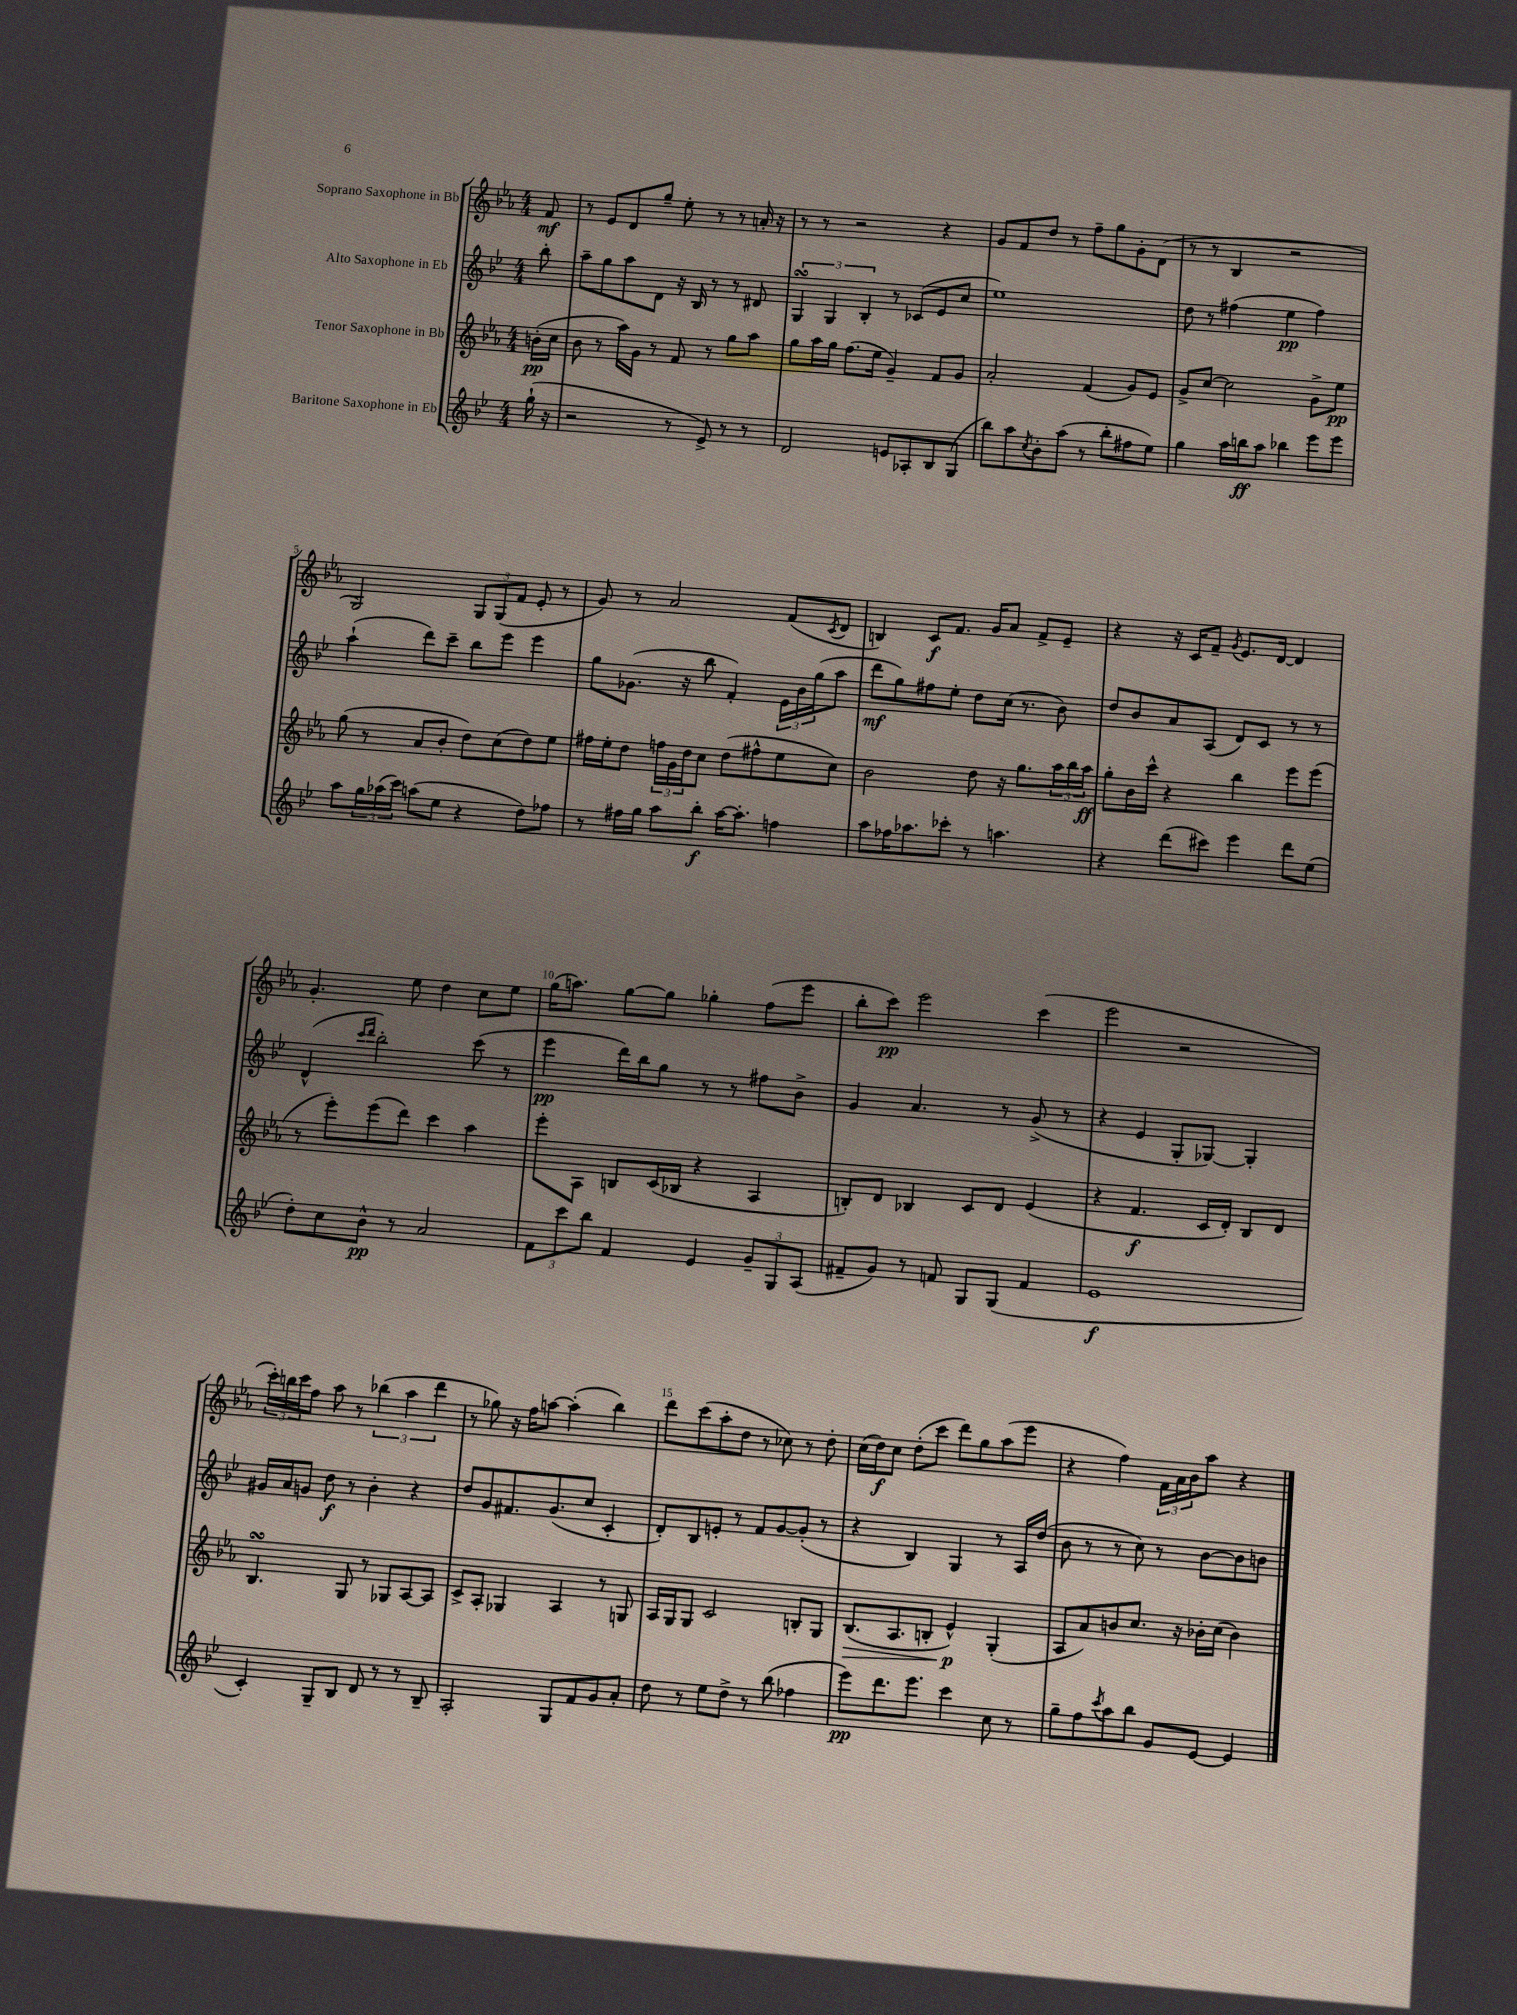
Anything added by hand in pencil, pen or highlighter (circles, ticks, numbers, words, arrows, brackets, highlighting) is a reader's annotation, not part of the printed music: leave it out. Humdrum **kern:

**kern	**kern	**kern	**kern
*staff4	*staff3	*staff2	*staff1
*clefG2	*clefG2	*clefG2	*clefG2
*k[b-e-]	*k[b-e-a-]	*k[b-e-]	*k[b-e-a-]
*M4/4	*M4/4	*M4/4	*M4/4
(16gg`	(16b'	8bb-'	8f
16r	16cc	.	.
=	=	=	=
2r	8b-	8aa~	8r
.	8r	8gg	8e-
.	16aa-)	8aa	8d
.	16g	.	.
.	8r	8d	8gg~
8r	8f	16r	8ee-'
.	.	16B-	.
8e-^)	8r	8r	8r
8r	8gg	8r	8r
8r	8aa-	8d#	16a'
.	.	.	16r
=	=	=	=
2d	8gg	6G	8r
.	16aa-	.	8r
.	.	6G	.
.	16gg	.	.
.	(8.ff	.	2r
.	.	6B-'	.
.	16ee-	.	.
8e	4g~)	8r	.
8A-'	.	(8c-	.
8B-	8f	8e-	4r
(8G	8g	8cc	.
=	=	=	=
8bb-)	2a-'	1ee-)	8g
8aa	.	.	8f
8qcc	.	.	.
8b-'	.	.	8dd
(8aa	.	.	8r
8r	(4f	.	8ff~
8bb-'	.	.	8gg
8ff#	8g)	.	8g'
8ee-)	8e-	.	(8d
=	=	=	=
4gg	8g^	8dd	8r
.	[8cc	8r	8r
16aa	2cc]	(4ff#	4B-
16bb	.	.	.
8aa	.	.	.
4bb-	.	4ee-	2r
8eee-	8g^	4ff#)	.
8eee-	8ee-	.	.
=	=	=	=
8aa	(8gg	(4aa`	2G)
24gg	8r	.	.
(24aa-	.	.	.
24ccc)	.	.	.
(8aa	8a-	8ddd)	.
8ee-	8b-'	8ccc~	.
4r	8dd)	8bb-	12G
.	.	.	(12G
.	(8cc	8eee-	.
.	.	.	12f
8dd)	8dd)	4eee-	8e-'
8ff-	8ee-	.	8r
=	=	=	=
8r	16ff#	8gg	8g)
.	16ee-'	.	.
16ff#	8dd	(8.g-	8r
16gg	.	.	.
8aa	24ff	.	2a-
.	24g	.	.
.	.	16r	.
.	24dd	.	.
8bb-'	8cc	8bb-	.
[16aa	(8dd	4f')	.
8.aa']	.	.	.
.	8ff#^^	.	.
4ff	8ee-	24e-	(8f
.	.	24b-	.
.	.	(24gg	.
.	.	.	8qc
.	8cc)	8aa	8d
=	=	=	=
8aa	2b-	8ddd	4B)
16ff-	.	8gg)	.
8.aa-	.	.	.
.	.	8ff#	8c
8ccc-'	.	8ee-'	8.f
8r	8dd	8dd	.
.	.	.	16g
4.aa	16r	(16cc	8a-
.	8.gg	8.r	.
.	.	.	8f^
.	24aa-	8b-)	8e-~
.	24bb-	.	.
.	24aa-	.	.
=	=	=	=
4r	8gg'	8dd	4r
.	16b-	8b-	.
.	16ccc^^	.	.
(8ddd	4r	8a	16r
.	.	.	16c
8ccc#)	.	(8A	8f~
.	.	.	8qg
4eee-	4bb-	8d)	8.e-
.	.	8c	.
.	.	.	[16d
8ddd	8eee-	8r	4d]
(8ee-	(8eee-	8r	.
=	=	=	=
8dd')	8r	(4d^^	4.g'
8cc	8eee-')	.	.
.	.	16qqccc	.
.	.	16qqddd	.
8b-^^	(8eee-	2bb-')	.
8r	8ddd)	.	8ee-
2a	4ccc	.	4dd
.	4aa-	(8ccc	8cc
.	.	8r	8ee-
=	=	=	=
12f	8eee-'	4eee-	(16gg
.	.	.	8.aa)
12ccc	.	.	.
.	8A-	.	.
12bb-	.	.	.
4f	8B	16ddd)	[8gg
.	.	16bb-	.
.	(16c	8gg	8gg]
.	16B-	.	.
4e-	4r	8r	4gg-'
.	.	8r	.
12g~	4A-	8ff#	(8ff
12G	.	.	.
.	.	8b-^	8eee-
(12A	.	.	.
=	=	=	=
8f#~	8B')	4g	8bb-'
8g)	8d	.	8ccc)
8r	4B-	4.a	2eee-
8f	.	.	.
8G	8c	.	.
(8G	8d	8r	.
4f	(4e-	(8g^	(4ccc
.	.	8r	.
=	=	=	=
1e-	4r	4r	2eee-
.	4.f	4e-	.
.	.	8G'	2r
.	16c	[8G-)	.
.	16d')	.	.
.	8B-	4G-']	.
.	8d	.	.
=	=	=	=
4c')	4.B-	16g#	24ccc')
.	.	.	24bb
.	.	16a	.
.	.	.	24ccc
.	.	8g	8ff
8G~	.	8dd	8aa-
8B-	8G	8r	8r
8d	8r	4b-'	(6bb-
8r	8G-	.	.
.	.	.	6aa-
8r	[8A-	4r	.
.	.	.	6ddd
8B-~	8A-]	.	.
=	=	=	=
2A'	8c^	8dd	8r
.	8A-'	8g	8gg-)
.	4G-	8.f#	16r
.	.	.	16ff
.	.	.	[8aa
.	.	(8.g	.
8G	4A-	.	(4aa']
8f	.	8cc	.
8g	8r	4c'	4bb-)
8a'	8G	.	.
=	=	=	=
8dd	16A-	8d')	8ddd
.	16G	.	.
8r	8G	8B-	(8ccc
8ee-	2c	8e'	8aa-'
8dd^	.	8r	8dd
8r	.	8f	8r
(8bb-	.	[8g	8cc-)
4ff-	8B'	(8g']	8r
.	8G	8r	8dd'
=	=	=	=
8eee-)	(8.B-	4r	(16cc
.	.	.	16dd)
8.ddd	.	.	8cc
.	8.A-	.	.
.	.	4B-)	(8dd'
8.eee-	.	.	.
.	8B'	.	8ccc
4ccc	4e-^^)	4G	8ddd)
.	.	.	8gg
8cc	(4G'	8r	(8aa-
8r	.	16A	8eee-
.	.	(16dd	.
=	=	=	=
8gg~	8A-	8b-	4r
8ff	8a-)	8r	.
8qccc	.	.	.
8aa	8b	8r	4ff)
8bb-	8.cc	8cc)	.
8g	.	8r	24f
.	.	.	24a-
.	16r	.	.
.	.	.	24b-
[8e-	16b-'	[8b-	8aa-
.	(16cc	.	.
4e-]	4b-)	8b-]	4r
.	.	8b	.
==	==	==	==
*-	*-	*-	*-
